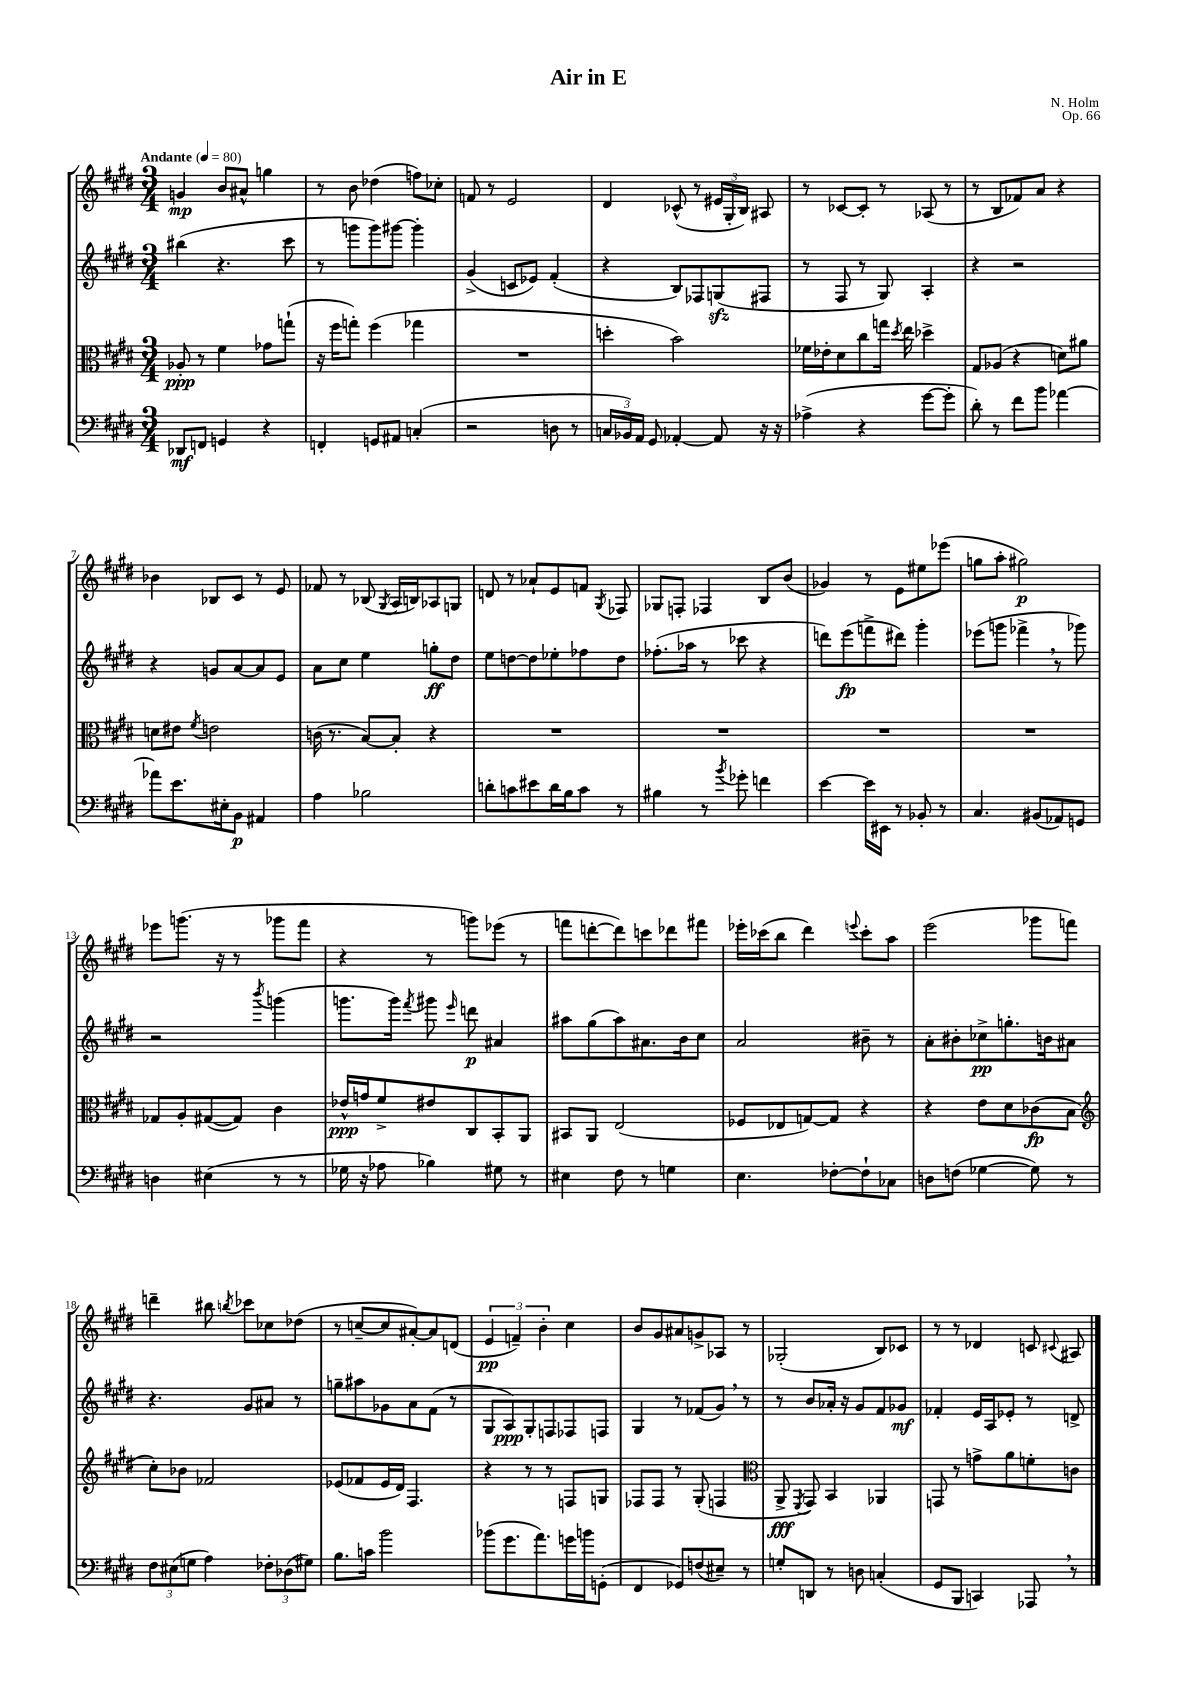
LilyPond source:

\header { title = "Air in E" composer = "N. Holm" opus = "Op. 66" }
<<
\new StaffGroup <<
\new Staff = "s0" {
    \clef treble \key e \major \numericTimeSignature \time 3/4 \tempo "Andante" 4 = 80
    \autoBeamOff g'4\mp b'8[ ais'8]-^ g''4 |
    r8 b'8 des''4( f''8[) ces''8]-. |
    f'8 r8 e'2 |
    dis'4 ces'8-^( r8 \tuplet 3/2 { eis'16[ gis16-. b16]) } ais8 |
    r8 ces'8[~ ces'8]-. r8 aes8( r8 |
    r8 b8[ fes'8) a'8] r4 |
    bes'4 bes8[ cis'8] r8 e'8 |
    fes'8 r8 bes8( \acciaccatura { gis8 } a16[ b16) aes8 g8] |
    d'8 r8 aes'8[-! e'8 f'8] \acciaccatura { gis8 } fes8 |
    ges8[ f8]-. fes4 b8[ b'8]( |
    ges'4) r8 e'8[ eis''8 ees'''8]( |
    g''8[ a''8]-. gis''2\p) |
    ees'''8[ g'''8.]( r16 r8 ges'''8[ fis'''8] |
    r4 r8 g'''8[) ees'''8]( r8 |
    f'''8[ d'''8~-. d'''8) c'''8 des'''8 fis'''8] |
    ees'''16[-. ces'''16( b''8] dis'''4) \appoggiatura { e'''8 } ces'''8[-. a''8] |
    e'''2( ges'''8[ f'''8]) |
    d'''4-- bis''8 \acciaccatura { b''8 } ces'''8[ ces''8 des''8]( |
    r8 c''8[~-- c''8 ais'8~-.) ais'8 d'8]( |
    \tuplet 3/2 { e'4\pp f'4--) b'4-. } cis''4 |
    b'8[ gis'8 ais'8 g'8-> aes8] r8 |
    ges2-.( b8[) ces'8] |
    r8 r8 des'4 c'8 \appoggiatura { cis'8 } ais8 \bar "|." |
}
\new Staff = "s1" {
    \clef treble \key e \major \numericTimeSignature \time 3/4
    \autoBeamOff bis''4( r4. cis'''8 |
    r8 g'''8[ g'''8) gis'''8]~ gis'''4-. |
    gis'4->( c'8[ ees'8]) fis'4-.( |
    r4 b8[) fes8 g8\sfz( fis8] |
    r8 fis8 r8 gis8) a4-. |
    r4 r2 |
    r4 g'8[ a'8~ a'8 e'8] |
    a'8[ cis''8] e''4 g''8[-.\ff dis''8] |
    e''8[ d''8~ d''8 ees''8-. fes''8 d''8] |
    fes''8.[-.( aes''16] r8 ces'''8 r4 |
    d'''8[) e'''8\fp( f'''8-> dis'''8]) gis'''4-. |
    ees'''8[( g'''8] fes'''4-> \breathe r8 ges'''8) |
    r2 \acciaccatura { b'''8 } g'''4( |
    g'''8.[ g'''16]) \acciaccatura { fis'''8 } gis'''8 \grace { e'''16 } d'''8\p ais'4 |
    ais''8[ gis''8( ais''8) ais'8. b'16 cis''8] |
    a'2 bis'8-- r8 |
    a'8[-. bis'8-. ces''8->\pp g''8.-. b'16 ais'8] |
    r4. gis'8[ ais'8] r8 |
    g''8[-- ais''8 ges'8 a'8 fis'8]( r8 |
    gis8[ a8\ppp) gis8-. f8 fes8 f8] |
    gis4 r8 fes'8[( gis'8]) \breathe r8 |
    r8 b'8[ aes'16]-. r16 gis'8[ fis'8 ges'8]\mf |
    fes'4-. e'16[ a16 ees'8]-. r8 d'8-> \bar "|." |
}
\new Staff = "s2" {
    \clef alto \key e \major \numericTimeSignature \time 3/4
    \autoBeamOff aes8-.\ppp r8 fis'4 ges'8[ g''8]-!( |
    r16 fis''16[ g''8]-.) fis''4( ges''4 |
    R2. |
    d''4-. b'2) |
    fes'16[ ees'16-. dis'8 cis''8 g''16] \acciaccatura { dis''8 } e''16 des''4-> |
    gis8[ aes8]( r4 d'8[) ais'8] |
    d'8[ eis'8] \acciaccatura { fis'8 } e'2 |
    c'16( r8. b8[~) b8]-. r4 |
    R2. |
    R2. |
    R2. |
    R2. |
    ges8[ a8-. gis8~( gis8]) cis'4 |
    ees'16[-^\ppp g'16 fis'8-> eis'8 cis8 b,8-. a,8] |
    bis,8[ a,8] e2( |
    fes8[ ees8 g8~) g8] r4 |
    r4 e'8[ dis'8 ces'8\fp( b8] |
    \clef treble cis''8[-.) bes'8] fes'2 |
    ees'8[( fes'8 ees'16 dis'16]) fis4. |
    r4 r8 r8 f8[ g8] |
    fes8[ fes8] r8 gis8-.( f4 |
    \clef alto a,8->\fff \acciaccatura { fis,8 } gis,8) b,4 aes,4 |
    g,8 r8 g'8[-> a'8 f'8-. c'8] \bar "|." |
}
\new Staff = "s3" {
    \clef bass \key e \major \numericTimeSignature \time 3/4
    \autoBeamOff des,8[\mf f,8] g,4 r4 |
    f,4-. g,8[ ais,8] c4-.( |
    r2 d8 r8 |
    \tuplet 3/2 { c16[ bes,16) a,16] } gis,8 aes,4~-. aes,8 r16 r16 |
    aes4->( r4 gis'8[~ gis'8]-. |
    dis'8-.) r8 fis'8[ b'8] aes'4~ |
    aes'8[ e'8. eis16-. b,8]\p ais,4 |
    a4 bes2 |
    d'8[-. c'8 eis'8 d'16 b16 c'8] r8 |
    bis4 r8 \acciaccatura { b'8 } ges'8-. f'4 |
    e'4~ e'16[ eis,16] r8 bes,8-. r8 |
    cis4. bis,8[( aes,8) g,8] |
    d4 eis4( r8 r8 |
    ges16 r16 aes8 bes4) gis8 r8 |
    eis4 fis8 r8 g4 |
    e4. fes8[~-. fes8-! ces8] |
    d8[ f8]( ges4~ ges8) r8 |
    \tuplet 3/2 { fis8[ eis8( g8] } a4) \tuplet 3/2 { fes8[-. des8( gis8]) } |
    b8.[ c'16] b'2 |
    bes'8[( gis'8. a'8.) g'16 b'16 g,8]-.( |
    fis,4 ges,8[) f8( eis8]--) r8 |
    g8[-. d,8] r8 d8 c4-.( |
    gis,8[ b,,8] c,4) aes,,8 \breathe r8 \bar "|." |
}
>>
>>
